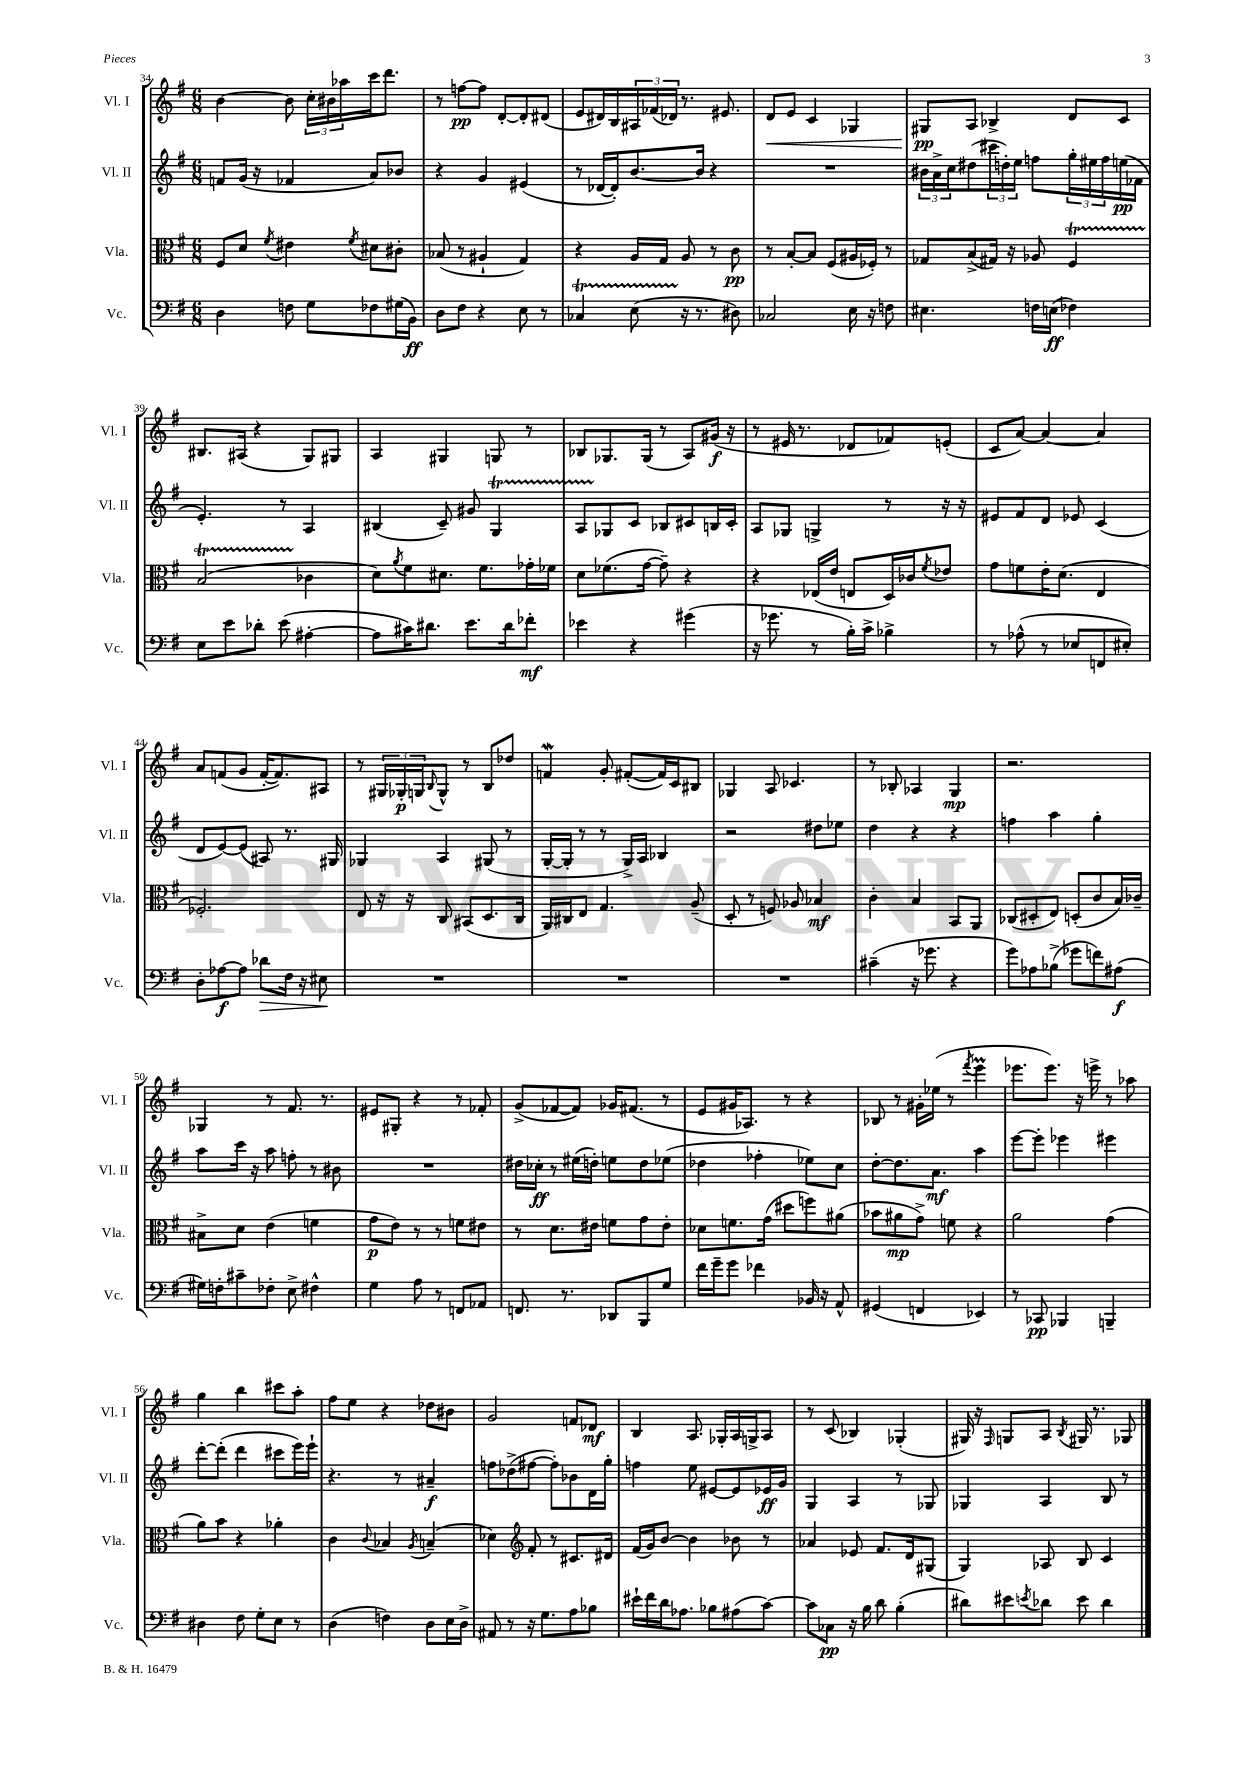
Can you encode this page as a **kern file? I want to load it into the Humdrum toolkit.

**kern	**dynam	**kern	**dynam	**kern	**dynam	**kern	**dynam
*part4	*part4	*part3	*part3	*part2	*part2	*part1	*part1
*staff4	*staff4	*staff3	*staff3	*staff2	*staff2	*staff1	*staff1
*I"Vc.	*	*I"Vla.	*	*I"Vl. II	*	*I"Vl. I	*
*I'Vc.	*	*I'Vla.	*	*I'Vl. II	*	*I'Vl. I	*
*clefF4	*	*clefC3	*	*clefG2	*	*clefG2	*
*k[f#]	*	*k[f#]	*	*k[f#]	*	*k[f#]	*
*M6/8	*	*M6/8	*	*M6/8	*	*M6/8	*
=34	=34	=34	=34	=34	=34	=34	=34
4D\	.	8F#/L	.	8fn/L	.	[4b\	.
.	.	8d/J	.	(16g/Jk	.	.	.
.	.	.	.	16r	.	.	.
.	.	8qf#/	.	.	.	.	.
8Fn\	.	4e#X\	.	4f-X/	.	8b\]	.
8G\L	.	.	.	.	.	24cc'\LL	.
.	.	.	.	.	.	24b#X\	.
.	.	.	.	.	.	24aa-X\	.
.	.	8qf#/	.	.	.	.	.
8F-X\	.	8d#X\L	.	8a/L)	.	16ccc\J	.
.	.	.	.	.	.	8.ddd\J	.
(16G#X\L	.	8c#X'\J	.	8b-X/J	.	.	.
16BB\JJ)	ff	.	.	.	.	.	.
=35	=35	=35	=35	=35	=35	=35	=35
8D\L	.	(8B-X/	.	4r	.	8r	.
8F#\J	.	8r	.	.	.	[8ffn\L	pp
4r	.	4A#X`/	.	4g/	.	8ff\J]	.
.	.	.	.	.	.	[8d'/L	.
8E\	.	4G/)	.	(4e#X/	.	8d'/]	.
8r	.	.	.	.	.	(8d#X/J	.
=36	=36	=36	=36	=36	=36	=36	=36
4C-XT/	.	4r	.	8r	.	8e/L	.
.	.	.	.	[16d-X/LL	.	16d#X/L)	.
.	.	.	.	16d-'/J])	.	16B/	.
(8ETTT\	.	16A/LL	.	[8.b/	.	24A#X/	.
.	.	.	.	.	.	(24f-X/	.
.	.	16G/JJ	.	.	.	.	.
.	.	.	.	.	.	24d-X/JJ)	.
16r	.	8A/	.	.	.	8.r	.
8.r	.	.	.	16b/Jk]	.	.	.
.	.	8r	.	4r	.	.	.
.	.	.	.	.	.	8.e#X/	.
8D#X\)	.	8c\	pp	.	.	.	.
=37	=37	=37	=37	=37	=37	=37	=37
!	!	!	!	!	!	!	!LO:HP:b
2C-X/	.	8r	.	2.r	.	8d/L	<
.	.	[8B'/L	.	.	.	8e/J	.
.	.	8B/J]	.	.	.	4c/	.
.	.	(8F#/L	.	.	.	.	.
16E\	.	16A#X/L	.	.	.	4G-X/	.
16r	.	16F-X'/JJ)	.	.	.	.	.
8Fn\	.	8r	.	.	.	.	.
=38	=38	=38	=38	=38	=38	=38	=38
4.E#X\	.	8G-X/L	.	24b#X\LL	.	8G#X/L	pp
.	.	.	.	24a^\	.	.	.
.	.	.	.	24cc\J	.	.	.
.	.	(8B^/	.	(8dd#X\	.	8A/J	[
.	.	16G#X/Jk)	.	24ccc#X\L	.	4B-X^/	.
.	.	.	.	24ddn'\)	.	.	.
.	.	16r	.	.	.	.	.
.	.	.	.	24ee\JJ	.	.	.
16Fn\LL	.	8A-X/	.	8ffn\L	.	.	.
(16En\JJ	ff	.	.	.	.	.	.
4F-X\)	.	4F#t/	.	24gg'\L	.	8d/L	.
.	.	.	.	24ee#X\	.	.	.
.	.	.	.	24ff\	.	.	.
.	.	.	.	(16een\	pp	8c/J	.
.	.	.	.	16f-X\JJ	.	.	.
!!LO:LB:g=z
=39	=39	=39	=39	=39	=39	=39	=39
8E\L	.	(2BTTT/	.	4.e'/)	.	8.B#X/L	.
8e\	.	.	.	.	.	.	.
.	.	.	.	.	.	(16A#X/Jk	.
8d-X'\J	.	.	.	.	.	4r	.
(8e\	.	.	.	8r	.	.	.
[4A#X'\	.	4c-X\	.	4A/	.	8G/L)	.
.	.	.	.	.	.	8G#X/J	.
=40	=40	=40	=40	=40	=40	=40	=40
8A#\L]	.	8d\L)	.	(4B#X/	.	4A/	.
.	.	8qa/	.	.	.	.	.
16c#X\K)	.	8f#\	.	.	.	.	.
8.d#X\J	.	.	.	.	.	.	.
.	.	8.d#X\J	.	8c~/)	.	4G#X/	.
8.e\L	.	.	.	8g#X/	.	.	.
.	.	8.f#\L	.	.	.	.	.
.	.	.	.	4GT/	.	8Gn/	.
16d#\k	.	.	.	.	.	.	.
8f-X'\J	mf	16g-X'\L	.	.	.	8r	.
.	.	16f-X\JJ	.	.	.	.	.
=41	=41	=41	=41	=41	=41	=41	=41
4e-X\	.	8d\L	.	8ATTT/L	.	8B-X/L	.
.	.	(8.f-X\	.	8G-X/	.	8.G-X/	.
4r	.	.	.	8c/J	.	.	.
.	.	[16g\Jk	.	.	.	(16G-/Jk	.
.	.	8g~\])	.	8B-X/L	.	8r	.
(4g#X\	.	4r	.	8c#X/	.	8A/L)	.
.	.	.	.	16Bn/L	.	(16g#X/Jk	f
.	.	.	.	16c#'/JJ	.	16r	.
=42	=42	=42	=42	=42	=42	=42	=42
16r	.	4r	.	8A/L	.	8r	.
8.g-X\	.	.	.	.	.	.	.
.	.	.	.	8G-X/J	.	16e#X/	.
.	.	.	.	.	.	8.r	.
8r	.	(16E-X/LL	.	4Gn^/	.	.	.
.	.	16e/JJ	.	.	.	.	.
16B'\LL)	.	8En/L	.	.	.	8d-X/L	.
16c^\JJ	.	.	.	.	.	.	.
4B-X^\	.	16D/L)	.	8r	.	8f-X/)	.
.	.	16c-X/J	.	.	.	.	.
.	.	8qf#/	.	.	.	.	.
.	.	8e-X/J	.	16r	.	(8en'/J	.
.	.	.	.	16r	.	.	.
=43	=43	=43	=43	=43	=43	=43	=43
8r	.	8g\L	.	8e#X/L	.	8c/L	.
(8A-X^^\	.	8fn\	.	8f#/	.	[8a/J)	.
8r	.	16e'\K	.	8d/J	.	4a/_	.
.	.	(8.d\J	.	.	.	.	.
8E-X/L	.	.	.	8e-X/	.	.	.
8FFn/	.	4E/	.	(4c/	.	4a/]	.
8E#X'/J)	.	.	.	.	.	.	.
!!LO:LB:g=z
=44	=44	=44	=44	=44	=44	=44	=44
8D'\L	.	2.F-X'/)	.	8d/L	.	8a/L	.
[8A-X\	f	.	.	[8e/)	.	(8fn/	.
8A-\J]	.	.	.	(8e/J]	.	8g/J	.
!	!LO:HP:b	!	!	!	!	!	!
8d-X\L	>	.	.	8A#X/)	.	[16f'/KL	.
.	.	.	.	.	.	8.f/])	.
16F#\Jk	.	.	.	8.r	.	.	.
16r	.	.	.	.	.	.	.
8E#X\	.	.	.	.	.	8A#X/J	.
.	.	.	.	16G#X/	.	.	.
.	]	.	.	.	.	.	.
=45	=45	=45	=45	=45	=45	=45	=45
2.r	.	8E/	.	4G-X/	.	8r	.
.	.	16r	.	.	.	24G#X/LL	.
.	.	.	.	.	.	24G-X'/	p
.	.	16r	.	.	.	.	.
.	.	.	.	.	.	24Gn/J	.
.	.	.	.	.	.	8qqB/	.
.	.	8C/	.	4A/	.	8G^^/J	.
.	.	(8BB#X/L	.	.	.	8r	.
.	.	8.D/	.	(8G#X/	.	8B/L	.
.	.	.	.	8r	.	8dd-X/J	.
.	.	16C/Jk	.	.	.	.	.
=46	=46	=46	=46	=46	=46	=46	=46
2.r	.	16AA/LL)	.	[16G'/LL	.	4fnw/	.
.	.	16C#X/J	.	16G'/JJ]	.	.	.
.	.	8E/J	.	8r	.	.	.
.	.	4.G/	.	8r	.	8g'/	.
.	.	.	.	16G^/LL)	.	([8f#X'/L	.
.	.	.	.	16A/JJ	.	.	.
.	.	.	.	4B-X/	.	16f#/L])	.
.	.	.	.	.	.	16c/J	.
.	.	(8A~/	.	.	.	8B#X/J	.
=47	=47	=47	=47	=47	=47	=47	=47
2.r	.	8D'/	.	2r	.	4G-X/	.
.	.	8r	.	.	.	.	.
.	.	8Fn/)	.	.	.	8A/	.
.	.	8A-X/	.	.	.	4.c-X/	.
.	.	4B-X/	mf	8dd#X\L	.	.	.
.	.	.	.	8ee-X\J	.	.	.
=48	=48	=48	=48	=48	=48	=48	=48
(4c#X~\	.	4c'\	.	4dd\	.	8r	.
.	.	.	.	.	.	8B-X'/	.
16r	.	4B/	.	4r	.	4A-X/	.
8.g-X\	.	.	.	.	.	.	.
4r	.	8BB/L	.	4r	.	4G/	mp
.	.	8AA/J	.	.	.	.	.
=49	=49	=49	=49	=49	=49	=49	=49
8g\L)	.	(8C-X/L	.	4ffn\	.	2.r	.
8A-X\	.	8D#X'/	.	.	.	.	.
(8B-X^\J	.	8E/J)	.	4aa\	.	.	.
8g-X\L	.	(8Dn'/L	.	.	.	.	.
8fn\)	.	8c/	.	4gg'\	.	.	.
(8A#X\J	f	16B/L)	.	.	.	.	.
.	.	16c-X~/JJ	.	.	.	.	.
!!LO:LB:g=z
=50	=50	=50	=50	=50	=50	=50	=50
16G#X\LL)	.	8B#X^\L	.	8aa\L	.	4G-X/	.
16Fn'\J	.	.	.	.	.	.	.
8c#X~\	.	8d\J	.	16ccc\Jk	.	.	.
.	.	.	.	16r	.	.	.
8F-X'\J	.	(4e\	.	8aa\	.	8r	.
8E^\	.	.	.	8ffn'\	.	8.f#/	.
4F#X^^\	.	4fn\	.	8r	.	.	.
.	.	.	.	.	.	8.r	.
.	.	.	.	8b#X\	.	.	.
=51	=51	=51	=51	=51	=51	=51	=51
4G\	.	8g\L	p	2.r	.	8e#X/L	.
.	.	8e\J)	.	.	.	8G#X'/J	.
8A\	.	8r	.	.	.	4r	.
8r	.	8r	.	.	.	.	.
8FFn/L	.	8fn\L	.	.	.	8r	.
8AA-X/J	.	8e#X\J	.	.	.	8f-X'/	.
=52	=52	=52	=52	=52	=52	=52	=52
8.FFn/	.	8r	.	16dd#X\LL	.	(8g^/L	.
.	.	.	.	16cc-X'\JJ	ff	.	.
.	.	8.d\L	.	8r	.	[8f-X/	.
8.r	.	.	.	.	.	.	.
.	.	.	.	(16ee#X\LL	.	8f-/J])	.
.	.	16e#X\Jk	.	16ddn'\JJ)	.	.	.
8DD-X/L	.	8fn\L	.	8een\L	.	16g-X/KL	.
.	.	.	.	.	.	(8.f#X/J	.
8BBB/	.	8g\	.	8dd\	.	.	.
8G/J	.	8e#'\J	.	(8ee-X\J	.	8r	.
=53	=53	=53	=53	=53	=53	=53	=53
16f#\LL	.	8d-X\L	.	4dd-X\	.	8e/L	.
16g~\J	.	.	.	.	.	.	.
8g\J	.	8.fn\	.	.	.	16g#X/K	.
.	.	.	.	.	.	8.A-X/J)	.
4f-X\	.	.	.	4ff-X'\	.	.	.
.	.	(16g\Jk	.	.	.	.	.
.	.	8dd#X\L	.	.	.	8r	.
16BB-X/	.	8ffn\)	.	8ee-X\L)	.	4r	.
16r	.	.	.	.	.	.	.
8AA^^/	.	(8a#X\J	.	8cc\J	.	.	.
=54	=54	=54	=54	=54	=54	=54	=54
(4GG#X/	.	8b-X\L	.	[8dd'\L	.	8B-X/	.
.	.	8a#X\	mp	8.dd\]	.	8r	.
4FFn/	.	8g^\J)	.	.	.	16g#X'\LL	.
.	.	.	.	8.a\J	mf	(16ee-X\JJ	.
.	.	8fn\	.	.	.	8r	.
.	.	.	.	.	.	8qfff#/	.
4EE-X/)	.	4r	.	4aa\	.	4eeeM\	.
=55	=55	=55	=55	=55	=55	=55	=55
8r	.	2a\	.	[8eee\L	.	8.eee-X\L	.
8CC-X/	pp	.	.	8eee'\J]	.	.	.
.	.	.	.	.	.	8.eee-\J)	.
4BBB-X/	.	.	.	4eee-X\	.	.	.
.	.	.	.	.	.	16r	.
.	.	.	.	.	.	16eeen^\	.
4BBBn~/	.	(4g\	.	4eee#X\	.	8r	.
.	.	.	.	.	.	8aa-X\	.
!!LO:LB:g=z
=56	=56	=56	=56	=56	=56	=56	=56
4D#X\	.	8a\L)	.	[8ddd'\L	.	4gg\	.
.	.	8b\J	.	(8ddd'\J]	.	.	.
8F#\	.	4r	.	4ddd\	.	4bb\	.
8G'\L	.	.	.	.	.	.	.
8E\J	.	4a-X'\	.	8ccc#X\L	.	8ccc#X\L	.
8r	.	.	.	16eee\L)	.	8aa'\J	.
.	.	.	.	16eee`\JJ	.	.	.
=57	=57	=57	=57	=57	=57	=57	=57
(4D\	.	4c\	.	4.r	.	8ff#\L	.
.	.	.	.	.	.	8ee\J	.
.	.	8qqc/	.	.	.	.	.
4Fn\)	.	4B-X/	.	.	.	4r	.
.	.	.	.	8r	.	.	.
.	.	8qA/	.	.	.	.	.
8D\L	.	(4Bn~/	.	4a#X~/	f	8dd-X\L	.
16E\L	.	.	.	.	.	8b#X\J	.
16D^\JJ	.	.	.	.	.	.	.
=58	=58	=58	=58	=58	=58	=58	=58
8AA#X/	.	4d-X\)	.	8ffn\L	.	2g/	.
8r	.	.	.	(8dd-X^\	.	.	.
*	*	*clefG2	*	*	*	*	*
16r	.	8f#'/	.	[8ff#X\J	.	.	.
8.G\L	.	.	.	.	.	.	.
.	.	8r	.	8ff#'\L])	.	.	.
8A\	.	8.c#X/L	.	8b-X\	.	8fn/L	.
8B-X\J	.	.	.	16d\L	.	8d-X/J	mf
.	.	16d#X/Jk	.	16gg'\JJ	.	.	.
=59	=59	=59	=59	=59	=59	=59	=59
16e#X`\LL	.	(16f#/LL	.	4ffn\	.	4B/	.
16f#\	.	16g/J)	.	.	.	.	.
16d\J	.	[8b/J	.	.	.	.	.
8.A-X\J	.	.	.	.	.	.	.
.	.	4b\]	.	8ee\	.	8.A/	.
8B-X\L	.	.	.	[8e#X/L	.	.	.
.	.	.	.	.	.	16G-X'/LL	.
(8A#X\	.	8b-X\	.	8e#/]	.	16A/	.
.	.	.	.	.	.	16Gn^/J	.
[8c\J)	.	8r	.	16e-X/L	ff	8A/J	.
.	.	.	.	16g/JJ	.	.	.
=60	=60	=60	=60	=60	=60	=60	=60
8c\L]	.	4a-X/	.	4G/	.	8r	.
8C-X\J	pp	.	.	.	.	(8c/	.
16r	.	8e-X/	.	4A/	.	4B-X/)	.
16B\	.	.	.	.	.	.	.
8d\	.	8.f#/L	.	.	.	.	.
(4B'\	.	.	.	8r	.	(4G-X'/	.
.	.	16d/k	.	.	.	.	.
.	.	(8G#X/J	.	8G-X/	.	.	.
=61	=61	=61	=61	=61	=61	=61	=61
8d#X\L)	.	4G/)	.	4G-X/	.	16G#X/)	.
.	.	.	.	.	.	16r	.
.	.	.	.	.	.	16qqF#/	.
8e#X\	.	.	.	.	.	8Gn/L	.
8qen/	.	.	.	.	.	.	.
8d-X\J	.	8A-X/	.	4A/	.	8A/J	.
.	.	.	.	.	.	8qB/	.
8e\	.	8B/	.	.	.	16G#X/	.
.	.	.	.	.	.	8.r	.
4d-\	.	4c/	.	8B/	.	.	.
.	.	.	.	8r	.	8G-X/	.
==	==	==	==	==	==	==	==
*-	*-	*-	*-	*-	*-	*-	*-
